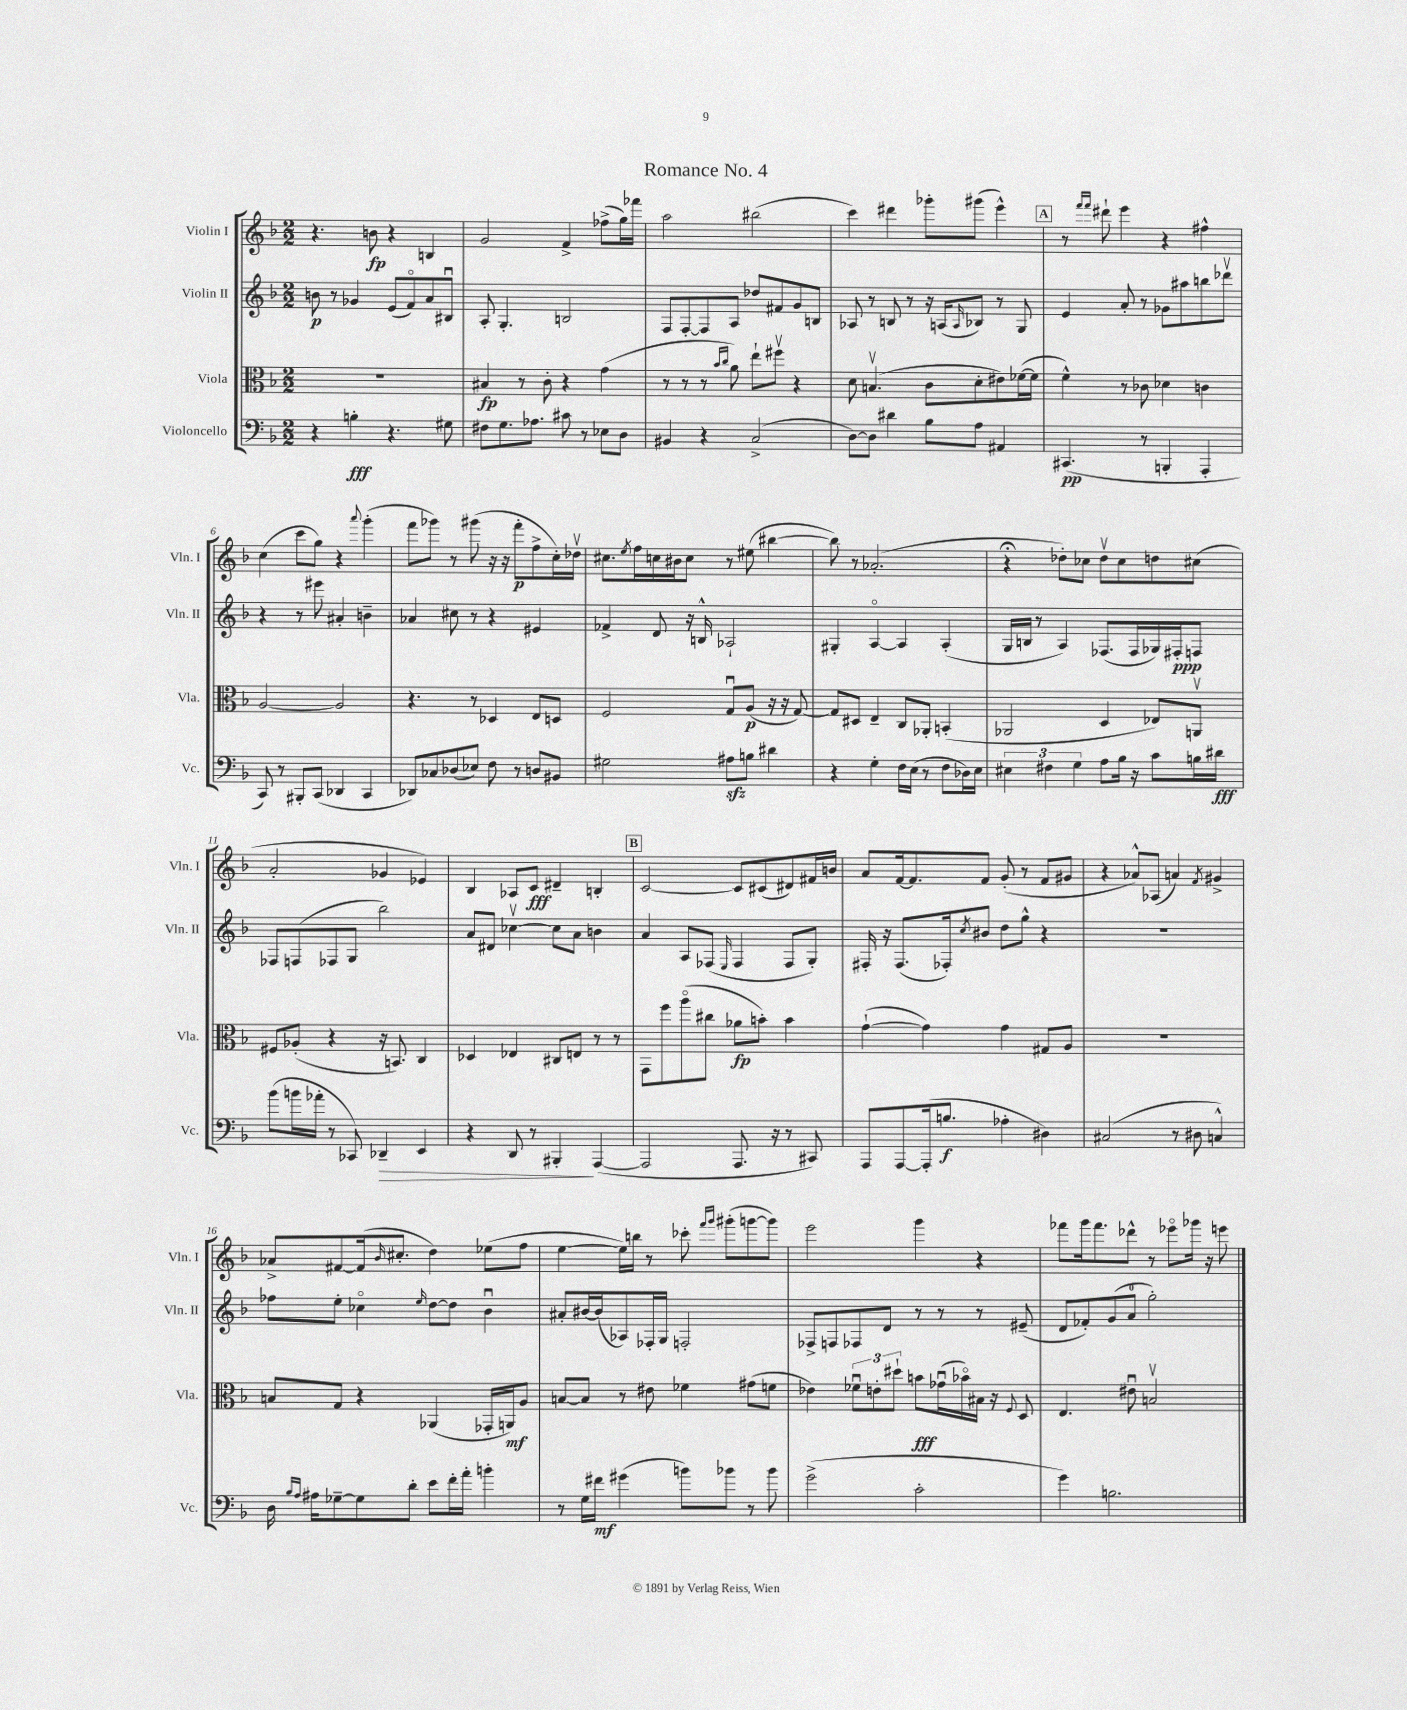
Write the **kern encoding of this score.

**kern	**kern	**kern	**kern
*staff4	*staff3	*staff2	*staff1
*clefF4	*clefC3	*clefG2	*clefG2
*k[b-]	*k[b-]	*k[b-]	*k[b-]
*M2/2	*M2/2	*M2/2	*M2/2
4r	1r	8b\	4.r
.	.	8r	.
4B'\	.	4g-/	.
.	.	.	8b\
4.r	.	(8e/L	4r
.	.	8fo/)	.
.	.	8a/	4B/
8G#\	.	8B#u/J	.
=	=	=	=
8F#\L	4B#/	8A'/	2g/
8.G\	.	4.G'/	.
.	8r	.	.
8.A-\J	.	.	.
.	8c'\	.	.
8c#\	4r	2B/	4f^/
8r	.	.	.
8E-\L	(4g\	.	(8ff-^\L
8D\J	.	.	16gg\L)
.	.	.	16fff-\JJ
=	=	=	=
4BB#/	8r	8F/L	2aa\
.	8r	[8F'/	.
4r	8r	8F/]	.
.	16qqb-/LL	.	.
.	16qqcc/JJ	.	.
.	8a\)	8A/J	.
(2C^/	8ee`\L	8dd-/L	(2bb#\
.	8ff#v\J	8f#/	.
.	4r	8g/	.
.	.	8B/J	.
=	=	=	=
[8D\L)	8d\	8A-/	4ccc\)
8D\]J	(4.Bv/	8r	.
4d#\	.	8B/	4ddd#\
.	.	8r	.
8B-\L	8c\L	16r	8ggg-'\L
.	.	(16A/LK	.
.	.	16qqA/	.
8A\J	8d'\	8B-/J)	(8ggg#\J
4AA#/	8e#\)	8r	4eee^^\)
.	([16f-\L	8G/	.
.	16f-\]JJ	.	.
=	=	=	=
(4.CC#/	4f^^\)	4e/	8r
.	.	.	16qqfff/LL
.	.	.	16qqfff/JJ
.	.	.	8ddd#`\
.	8r	8a'/	4eee\
8r	8c-\	8r	.
4BBB'/	4d-\	8g-\L	4r
.	.	8aa#\	.
4AAA'/	4c\	8bb\	4ff#^^\
.	.	8ddd-v\J	.
=	=	=	=
8CC/)	[2A/	4r	(4cc\
8r	.	.	.
8BBB#'/L	.	8r	8ccc\L
(8CC/J	.	8eee#\	8gg\J)
4DD-/	2A/]	4a#'/	4r
.	.	.	8qqaaa/
4CC/	.	4b~\	(4ggg'\
=	=	=	=
8DD-/L)	4.r	4a-/	8fff\L
8C-/	.	.	8ggg-\J)
(8D-/	.	8cc#\	8r
8E-/J)	8r	8r	(8ggg#\
8F\	4D-/	4r	16r
.	.	.	16r
8r	.	.	8fff'\L
8D/L	8E/L	4e#/	8ff^\
8BB#/J	8D/J	.	16cc'\L)
.	.	.	16dd-v\JJ
=	=	=	=
2G#\	2F/	4f-^/	8.cc#\L
.	.	.	8qee/
.	.	.	16ff\L
.	.	8d/	16cc\
.	.	.	16b#\J
.	.	16r	8cc\J
.	.	16B^^/	.
8A#\L	8Gu/L	2A-`/	8r
8B\J	(8A/J	.	(8ee#\
4d#\	16r	.	[4bb#\
.	16r	.	.
.	[8G/)	.	.
=	=	=	=
4r	8G/]L	4G#'/	8bb#\])
.	8D#/J	.	8r
4G'\	4E~/	[4Ao/	(2.a-'/
16F\LL	8C/L	4A/]	.
(16E\JJ	.	.	.
8r	8AA-'/J	.	.
8F\L	(4BB'/	(4A'/	.
16D-\L)	.	.	.
16E\JJ	.	.	.
=	=	=	=
6E#\	2AA-/	16G/LL	4r;
.	.	16B/JJ	.
.	.	8r	.
6F#\	.	.	.
.	.	4A/)	8dd-'\L)
6G\	.	.	.
.	.	.	8cc-\J
8A\L	4D/	(8.F-/L	8dd-v\L
16B-\Jk	.	.	8cc-\
16r	.	16F-/L	.
8c\L	8E-/L)	16G-/)	8dd\
.	.	16F#'/J	.
16B\L	8AAv/J	8F/J	(8cc#\J
16d#\JJ	.	.	.
=	=	=	=
(8b-\L	8F#/L	8F-/L	2a'/
16b\L	(8A-'/J	(8F/	.
16a-'\JJ	.	.	.
8r	4r	8F-/	.
8CC-/)	.	8G/J	.
4DD-~/	16r	2bb-\)	4g-/
.	8.BB/)	.	.
4EE/	4C/	.	4e-/)
=	=	=	=
4r	4D-/	8a/L	4B-/
.	.	8d#/J	.
8DD/	4E-/	[4cc-v\	8A-/L
8r	.	.	8c/J
4BBB#'/	8C#/L	8cc-\]L	4d#~/
.	8E/J	8a\J	.
([4AAA/	8r	4b\	4B'/
.	8r	.	.
=	=	=	=
2AAA/]	8GG\L	4a/	[2c/
.	8ff\	.	.
.	(8aao\	8A/L	.
.	8cc#\J	(8F-/J	.
.	.	16qqE/	.
8.AAA/	8a-\L	4F-/	8c/]L
.	8b'\J)	.	(8c#/
16r	.	.	.
8r	4b\	8F-/L	8d#/)
8CC#/)	.	8G'/J)	16f#/L
.	.	.	16b/JJ
=	=	=	=
8AAA/L	([4g`\	16F#'/	8a/L
.	.	16r	.
[8AAA/	.	(8.F#/L	[16f/k
.	.	.	8.f/]
(16AAA'/]k	4g\])	.	.
8.B/J	.	16F-'/k)	.
.	.	8qcc/	.
.	.	8b#/J	8f/J
4A-'\	4g\	8dd\L	(8g'/
.	.	8gg^^\J	8r
4D#\)	8G#/L	4r	8f/L
.	8A/J	.	8g#/J
=	=	=	=
(2C#/	1r	1r	4r
.	.	.	8a-^^/L)
.	.	.	(8A-/J
8r	.	.	4a/)
8D#\	.	.	.
.	.	.	8qf/
4C^^/)	.	.	4g#^/
=	=	=	=
16D\	8B/L	8ff-\L	8a-^/L
16qqB-/LL	.	.	.
16qqA/JJ	.	.	.
16A#\LK	.	.	.
[8G-~\	8G/J	8ee'\J	[8f#/
8G-\]	4r	4cc-o\	(16f#/]k
.	.	.	16qqb-/
.	.	.	8.cc#'/J
8d'\J	.	.	.
.	.	16qqee/	.
8e\L	(4AA-/	[8dd\L	4dd\)
16f'\L	.	8dd\]J	.
16a'\JJ	.	.	.
4b'\	16GG-'/LL	4b-u\	(8ee-\L
.	16AA/J)	.	.
.	8A/J	.	8ff\J
=	=	=	=
8r	[8B/L	8a#'/L	[4ee\
16G\LL	8B/]J	[16b#/L	.
16f#\JJ	.	(16b#/]J	.
(4g#\	8r	8A-/)	16ee\]LL)
.	.	.	16bb\JJ
.	8e#\	16F-'/L	8r
.	.	16G/JJ	.
8b\L)	4f-\	2F'/	8ccc-'\
.	.	.	16qqfff/LL
.	.	.	16qqggg/JJ
8b-\J	.	.	(8ggg#'\L
8r	(8g#\L	.	[8ggg\
8b-\	8f\J	.	8ggg\]J)
=	=	=	=
(2g^\	4e-\)	8F-^/L	2eee\
.	.	8F/	.
.	12f-u\L	8F-/	.
.	12e'\	.	.
.	.	8d/J	.
.	12dd#`\J	.	.
2c'\	8b\L	8r	4ggg\
.	(16g-u\L	8r	.
.	16b-o\)	.	.
.	16B#\JJ	8r	4r
.	16r	.	.
.	8qqF/	.	.
.	8D/	(8e#~/	.
=	=	=	=
4g\)	4.E/	8d/L	8fff-\L
.	.	8f-'/)	16ggg\k
.	.	.	8.fff-\
2.B\	.	(8g/	.
.	8e#u\	8a/J	8ddd-^^\J
.	2Bv/	2gg'\)	8r
.	.	.	8eee-o\L
.	.	.	16ggg-\Jk
.	.	.	16r
.	.	.	8eee\
==	==	==	==
*-	*-	*-	*-
